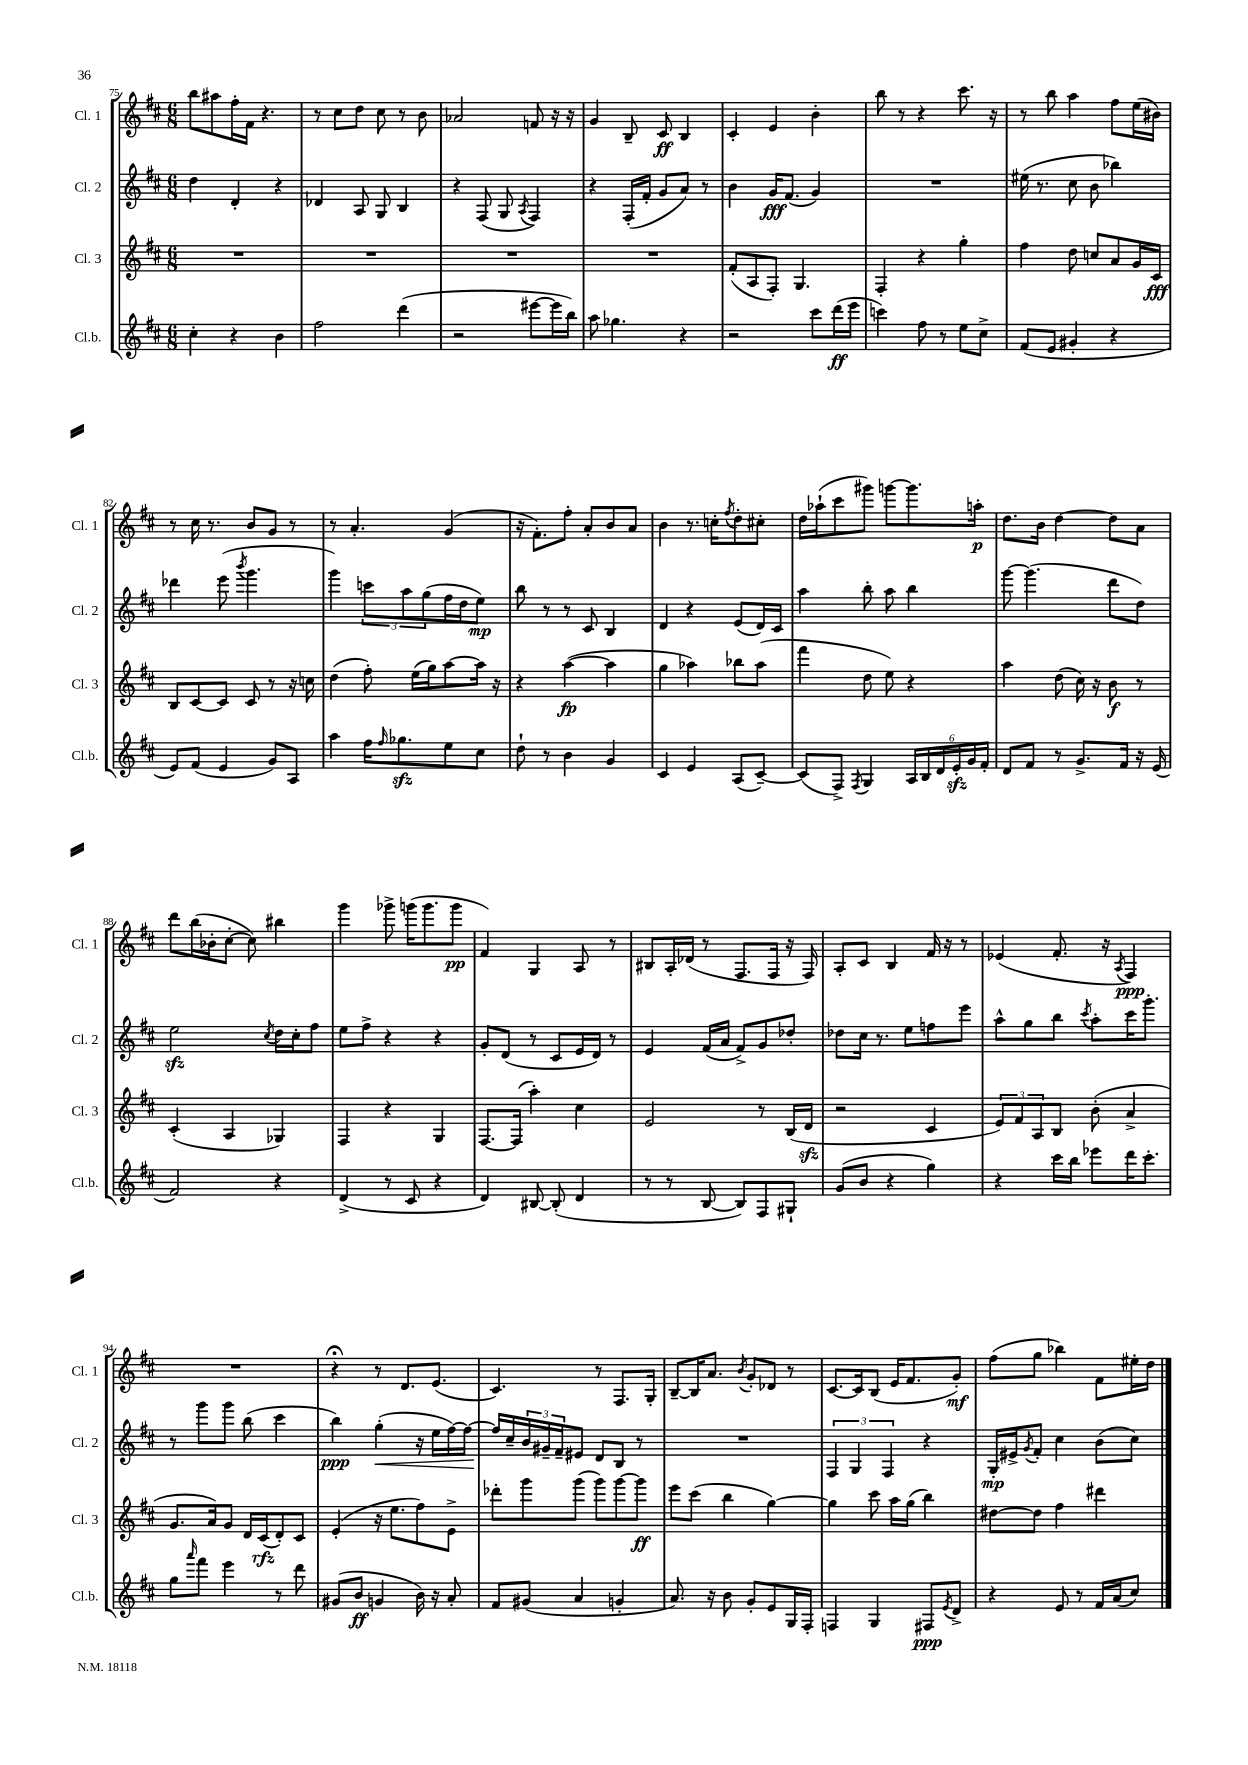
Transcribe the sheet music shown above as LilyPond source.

<<
\new StaffGroup <<
\new Staff = "s0" \with { instrumentName = "Cl. 1" shortInstrumentName = "Cl. 1" } {
    \clef treble \key d \major \numericTimeSignature \time 6/8
    b''8 ais''8 fis''16-. fis'16 r4. |
    r8 cis''8 d''8 cis''8 r8 b'8 |
    aes'2 f'8 r16 r16 |
    g'4 b8-- cis'8\ff b4 |
    cis'4-. e'4 b'4-. |
    b''8 r8 r4 cis'''8. r16 |
    r8 b''8 a''4 fis''8 e''16( bis'16) |
    r8 cis''16 r8. b'8 g'8 r8 |
    r8 a'4.-. g'4( |
    r16 fis'8.-.) fis''8-. a'8-. b'8 a'8 |
    b'4 r8. c''16-. \acciaccatura { fis''8 } d''8-. cis''8-. |
    d''16 aes''16-!( cis'''8 gis'''8) g'''8~ g'''8. a''16-.\p |
    d''8. b'16 d''4~ d''8 a'8 |
    d'''8 b''16( bes'16-. cis''8~-. cis''8) bis''4 |
    g'''4 ges'''8-> g'''16( g'''8. g'''8\pp |
    fis'4) g4 a8 r8 |
    bis8 a16-. des'16( r8 fis8. fis16 r16 fis16) |
    a8-. cis'8 b4 fis'16 r16 r8 |
    ees'4( fis'8.-. r16 \acciaccatura { a8 } fis4\ppp) |
    R2. |
    r4\fermata r8 d'8. e'8.( |
    cis'4.) r8 fis8. g16-. |
    b8~-- b16 a'8. \acciaccatura { b'8 } g'8-. des'8 r8 |
    cis'8.~ cis'16 b8( e'16 fis'8. g'8-.\mf) |
    fis''8( g''8 bes''4) fis'8 eis''16-. d''16 \bar "|." |
}
\new Staff = "s1" \with { instrumentName = "Cl. 2" shortInstrumentName = "Cl. 2" } {
    \clef treble \key d \major \numericTimeSignature \time 6/8
    d''4 d'4-. r4 |
    des'4 a8 g8 b4 |
    r4 fis8( g8 \acciaccatura { a8 } fis4) |
    r4 fis16-.( fis'16-. g'8 a'8) r8 |
    b'4 g'16\fff fis'8.( g'4) |
    R2. |
    eis''16( r8. cis''8 b'8 bes''4) |
    des'''4 e'''8( \acciaccatura { b'''8 } g'''4. |
    g'''4) \tuplet 3/2 { c'''8 a''8 g''8( } fis''16 d''16 e''8\mp) |
    b''8 r8 r8 cis'8 b4 |
    d'4 r4 e'8( d'16) cis'16 |
    a''4 b''8-. a''8 b''4 |
    g'''8~ g'''4.( d'''8 d''8) |
    e''2\sfz \acciaccatura { cis''8 } d''16 cis''16-. fis''8 |
    e''8 fis''8-> r4 r4 |
    g'8-. d'8( r8 cis'8 e'16 d'16) r8 |
    e'4 fis'16( a'16 fis'8->) g'8 des''8-. |
    des''8 cis''16 r8. e''8 f''8 e'''8 |
    a''8-^ g''8 b''8 \acciaccatura { cis'''8 } a''8-. cis'''16 g'''8.-. |
    r8 g'''8 g'''8 b''8( cis'''4 |
    b''4\ppp) g''4-.\<( r16 e''16 fis''16~) fis''16~ |
    fis''16\! cis''16-- \tuplet 3/2 { b'16 gis'16-- fis'16-- } eis'8 d'8 b8 r8 |
    R2. |
    \tuplet 3/2 { fis4 g4 fis4 } r4 |
    g16-.\mp eis'16-> \acciaccatura { g'8 } fis'8-. cis''4 b'8( cis''8) \bar "|." |
}
\new Staff = "s2" \with { instrumentName = "Cl. 3" shortInstrumentName = "Cl. 3" } {
    \clef treble \key d \major \numericTimeSignature \time 6/8
    R2. |
    R2. |
    R2. |
    R2. |
    fis'8-.( a8 fis8-.) g4. |
    fis4-. r4 g''4-. |
    fis''4 d''8 c''8 a'8 g'16 cis'16\fff |
    b8 cis'8~ cis'8 cis'8 r8 r16 c''16 |
    d''4( fis''8-.) e''16( g''16) a''8~ a''16 r16 |
    r4 a''4~\fp( a''4 |
    g''4 aes''4) bes''8 aes''8( |
    fis'''4 d''8 e''8) r4 |
    a''4 d''8( cis''16) r16 b'8\f r8 |
    cis'4-.( a4 ges4) |
    fis4 r4 g4 |
    fis8.~ fis16( a''4-.) cis''4 |
    e'2 r8 b16( d'16\sfz |
    r2 cis'4 |
    \tuplet 3/2 { e'8) fis'8 a8 } b8 b'8-.( a'4-> |
    g'8. a'16) g'8 d'16 cis'16\rfz( d'8-.) cis'8 |
    e'4-.( r16 e''8. fis''8) e'8-> |
    des'''8-. g'''8 g'''8( g'''8) g'''8~ g'''8\ff |
    e'''8 cis'''8( b''4 g''4~) |
    g''4 cis'''8 a''16 g''16( b''4) |
    dis''8~ dis''8 fis''4 dis'''4 \bar "|." |
}
\new Staff = "s3" \with { instrumentName = "Cl.b." shortInstrumentName = "Cl.b." } {
    \clef treble \key d \major \numericTimeSignature \time 6/8
    cis''4-. r4 b'4 |
    fis''2 d'''4( |
    r2 eis'''8~ eis'''16 b''16) |
    a''8 ges''4. r4 |
    r2 cis'''8 d'''16\ff( e'''16 |
    c'''4) fis''8 r8 e''8 cis''8-> |
    fis'8( e'8 gis'4-. r4 |
    e'8) fis'8( e'4 g'8) a8 |
    a''4 fis''16 \grace { fis''16 } ges''8.\sfz e''8 cis''8 |
    d''8-! r8 b'4 g'4 |
    cis'4 e'4 a8( cis'8~--) |
    cis'8( fis8->) \acciaccatura { fis8 } g4 \tuplet 6/4 { a16 b16 d'16 e'16-.\sfz g'16 fis'16-. } |
    d'8 fis'8 r8 g'8.-> fis'16 r16 e'16( |
    fis'2) r4 |
    d'4->( r8 cis'8 r4 |
    d'4) bis8~ bis8-.( d'4 |
    r8 r8 b8~ b8) fis8 gis8-! |
    g'8( b'8 r4 g''4) |
    r4 cis'''16 b''16 ees'''8 d'''16 cis'''8.-. |
    g''8 \grace { a'''16 } fis'''8 e'''4 r8 d'''8 |
    gis'8( b'8\ff g'4 b'16) r16 a'8-. |
    fis'8 gis'8( a'4 g'4-. |
    a'8.) r16 b'8 g'8-. e'8 g16 fis16-. |
    f4 g4 fis8\ppp \acciaccatura { e'8 } d'8-> |
    r4 e'8 r8 fis'16 a'16( cis''8) \bar "|." |
}
>>
>>
\layout { \context { \Score currentBarNumber = #75 } }
